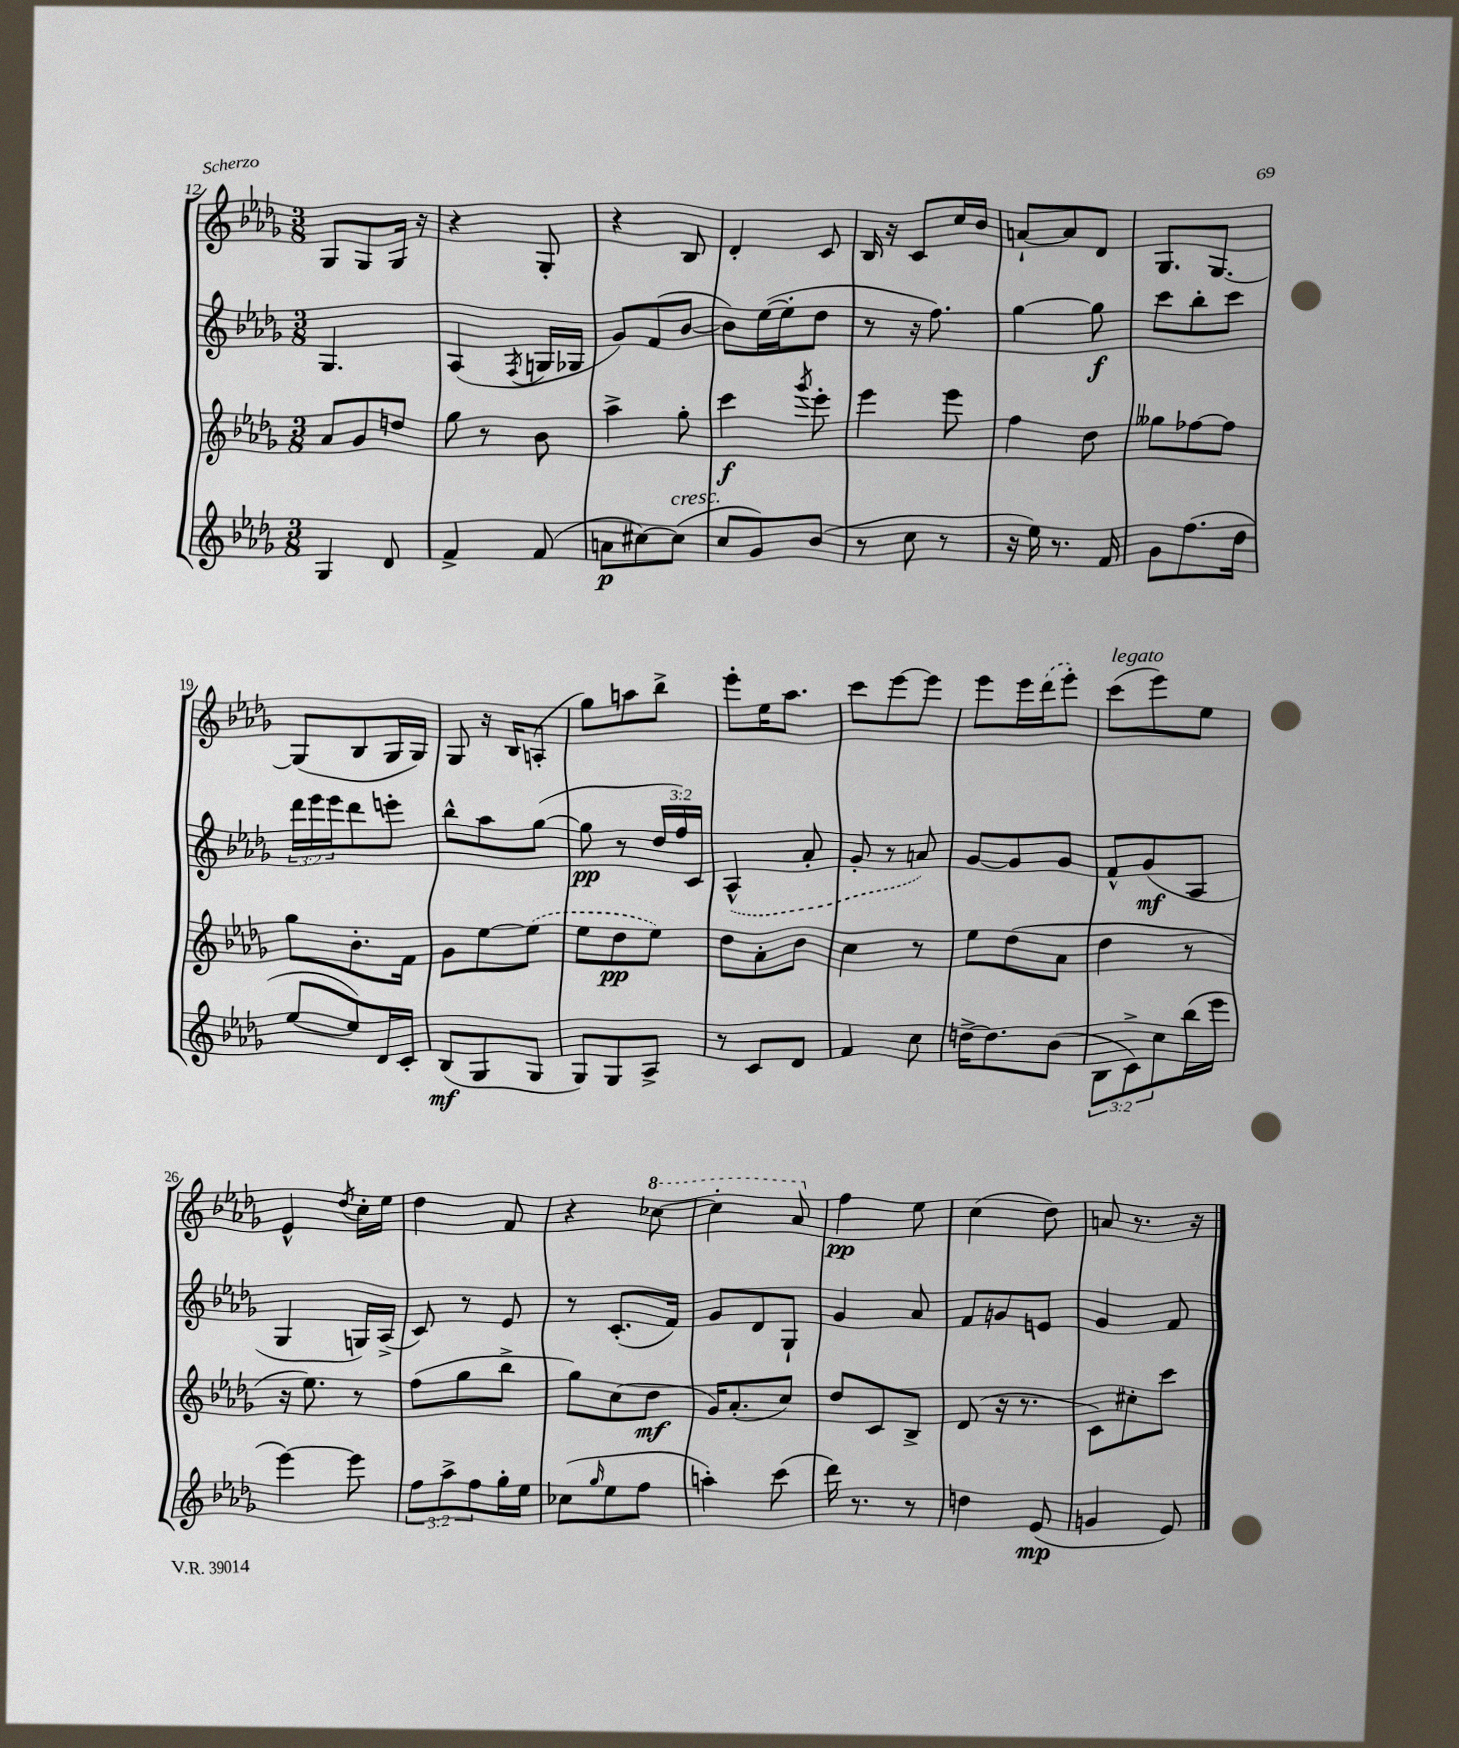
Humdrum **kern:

**kern	**dynam	**kern	**dynam	**kern	**dynam	**kern	**dynam
*part4	*part4	*part3	*part3	*part2	*part2	*part1	*part1
*staff4	*staff4	*staff3	*staff3	*staff2	*staff2	*staff1	*staff1
*clefG2	*	*clefG2	*	*clefG2	*	*clefG2	*
*k[b-e-a-d-g-]	*	*k[b-e-a-d-g-]	*	*k[b-e-a-d-g-]	*	*k[b-e-a-d-g-]	*
*M3/8	*	*M3/8	*	*M3/8	*	*M3/8	*
=12	=12	=12	=12	=12	=12	=12	=12
4G-/	.	8a-/L	.	4.G-/	.	8G-/L	.
.	.	8g-/	.	.	.	8G-/	.
8d-/	.	8ddn/J	.	.	.	16G-/Jk	.
.	.	.	.	.	.	16r	.
=13	=13	=13	=13	=13	=13	=13	=13
4f^/	.	8gg-\	.	(4A-/	.	4r	.
.	.	8r	.	.	.	.	.
.	.	.	.	8qF/	.	.	.
(8f/	.	8b-\	.	16Gn/LL	.	8G-'/	.
.	.	.	.	16G-X/JJ	.	.	.
=14	=14	=14	=14	=14	=14	=14	=14
8an\L	p	4aa-^\	.	8g-/L)	.	4r	.
[8cc#X\)	.	.	.	(8f/	.	.	.
!LO:TX:a:i:t=cresc.	!	!	!	!	!	!	!
(8cc#\J]	.	8gg-'\	.	[8b-/J	.	8B-/	.
=15	=15	=15	=15	=15	=15	=15	=15
8cc/L	.	4ccc\	f	8b-\L])	.	4d-'/	.
8g-/)	.	.	.	([16ee-\L	.	.	.
.	.	.	.	16ee-'\J]	.	.	.
.	.	8qggg-/	.	.	.	.	.
(8b-/J	.	8eee-'\	.	8dd-\J	.	8c/	.
=16	=16	=16	=16	=16	=16	=16	=16
8r	.	4eee-\	.	8r	.	16B-/	.
.	.	.	.	.	.	16r	.
8cc\	.	.	.	16r	.	8c/L	.
.	.	.	.	8.ff\)	.	.	.
8r	.	8eee-\	.	.	.	16cc/L	.
.	.	.	.	.	.	16b-/JJ	.
=17	=17	=17	=17	=17	=17	=17	=17
16r	.	4ff\	.	[4gg-\	.	[8an`/L	.
16ee-\)	.	.	.	.	.	.	.
8.r	.	.	.	.	.	8a/]	.
.	.	8dd-\	.	8gg-\]	f	8d-/J	.
16f/	.	.	.	.	.	.	.
=18	=18	=18	=18	=18	=18	=18	=18
8g-\L	.	8gg--X\L	.	8ccc\L	.	8.G-/L	.
(8.ff\	.	[8ff-X\	.	8bb-'\	.	.	.
.	.	.	.	.	.	[8.G-/J	.
.	.	8ff-\J]	.	8ccc\J	.	.	.
16dd-\Jk	.	.	.	.	.	.	.
!!LO:LB:g=z
=19	=19	=19	=19	=19	=19	=19	=19
[8ee-/L	.	8gg-\L	.	24ddd-\LL	.	(8G-/L]	.
.	.	.	.	24eee-\	.	.	.
.	.	.	.	24eee-\J	.	.	.
8ee-/])	.	8.b-'\	.	8ddd-\	.	8B-/	.
16d-/L	.	.	.	8eeen'\J	.	16G-/L	.
16c'/JJ	.	16f\Jk	.	.	.	16G-/JJ)	.
=20	=20	=20	=20	=20	=20	=20	=20
(8B-/L	mf	8g-\L	.	8bb-^^\L	.	8G-/	.
8G-/	.	[8ee-\	.	8aa-\	.	16r	.
.	.	.	.	.	.	16B-/KL	.
8G-/J	.	(8ee-\J]	.	([8gg-\J	.	(8An'/J	.
=21	=21	=21	=21	=21	=21	=21	=21
8G-/L)	.	8ee-\L	.	8gg-\]	pp	8gg-\L)	.
8G-/	.	8dd-\	pp	8r	.	8aan\	.
8A-^/J	.	8ee-\J)	.	24dd-/LL	.	8bb-^\J	.
.	.	.	.	24ff/)	.	.	.
.	.	.	.	24c/JJ	.	.	.
=22	=22	=22	=22	=22	=22	=22	=22
8r	.	8dd-\L	.	(4A-^^/	.	8eee-'\L	.
8c/L	.	8a-'\	.	.	.	16ee-\K	.
.	.	.	.	.	.	8.aa-\J	.
8d-/J	.	8b-\J	.	8a-'/	.	.	.
=23	=23	=23	=23	=23	=23	=23	=23
4f/	.	4cc\	.	8g-'/	.	8ccc\L	.
.	.	.	.	8r	.	[8eee-\	.
8cc\	.	8r	.	8an/)	.	8eee-\J]	.
=24	=24	=24	=24	=24	=24	=24	=24
[16ddn^\KL	.	8ee-\L	.	[8g-/L	.	8eee-\L	.
8.dd\]	.	.	.	.	.	.	.
.	.	(8dd-\	.	8g-/]	.	16eee-\L	.
.	.	.	.	.	.	(16ddd-\J	.
(8b-\J	.	8a-\J	.	8g-/J	.	8eee-'\J)	.
=25	=25	=25	=25	=25	=25	=25	=25
!	!	!	!	!	!	!LO:TX:a:i:t=legato	!
12B-\L	.	4dd-\	.	8f^^/L	.	(8ccc\L	.
12c^\)	.	.	.	.	.	.	.
.	.	.	.	(8g-/	mf	8eee-\)	.
12cc\	.	.	.	.	.	.	.
(16bb-\L	.	8r	.	8A-/J	.	8ee-\J	.
16eee-\JJ	.	.	.	.	.	.	.
!!LO:LB:g=z
=26	=26	=26	=26	=26	=26	=26	=26
[4eee-\)	.	16r	.	4G-/	.	4e-^^/	.
.	.	8.ee-\)	.	.	.	.	.
.	.	.	.	.	.	8qdd-/	.
8eee-\]	.	8r	.	16Gn/LL)	.	16cc'\LL	.
.	.	.	.	(16A-^/JJ	.	16ee-\JJ	.
=27	=27	=27	=27	=27	=27	=27	=27
12ff\L	.	(8ff\L	.	8c/)	.	4dd-\	.
12aa-^\	.	.	.	.	.	.	.
.	.	8gg-\	.	8r	.	.	.
12ff\	.	.	.	.	.	.	.
16gg-'\L	.	8bb-^\J	.	8e-/	.	8f/	.
16ee-\JJ	.	.	.	.	.	.	.
=28	=28	=28	=28	=28	=28	=28	=28
(8cc-X\L	.	8gg-\L)	.	8r	.	4r	.
16qqgg-/	.	.	.	.	.	.	.
8ee-\	.	(8cc\	.	(8.c'/L	.	.	.
*	*	*	*	*	*	*8va	*
8ff\J	.	8dd-\J	mf	.	.	[8ccc-X\	.
.	.	.	.	16f/Jk)	.	.	.
=29	=29	=29	=29	=29	=29	=29	=29
4aan'\)	.	16g-/KL)	.	8g-/L	.	4ccc-'\]	.
.	.	(8.a-'/	.	.	.	.	.
.	.	.	.	8d-/	.	.	.
(8ccc\	.	8cc/J)	.	8G-`/J	.	8aa-/	.
=30	=30	=30	=30	=30	=30	=30	=30
*	*	*	*	*	*	*X8va	*
16ddd-\)	.	8dd-/L	.	4g-/	.	4ff\	pp
8.r	.	.	.	.	.	.	.
.	.	8c/	.	.	.	.	.
8r	.	8B-^/J	.	8a-/	.	8ee-\	.
=31	=31	=31	=31	=31	=31	=31	=31
4ddn\	.	(8d-/	.	8f/L	.	(4cc\	.
.	.	16r	.	8gn/	.	.	.
.	.	8.r	.	.	.	.	.
(8e-/	mp	.	.	8en/J	.	8dd-\)	.
=32	=32	=32	=32	=32	=32	=32	=32
4gn/	.	8c\L)	.	4g-/	.	8an/	.
.	.	8cc#X'\	.	.	.	8.r	.
8e-/)	.	8ccc\J	.	8f/	.	.	.
.	.	.	.	.	.	16r	.
==	==	==	==	==	==	==	==
*-	*-	*-	*-	*-	*-	*-	*-
